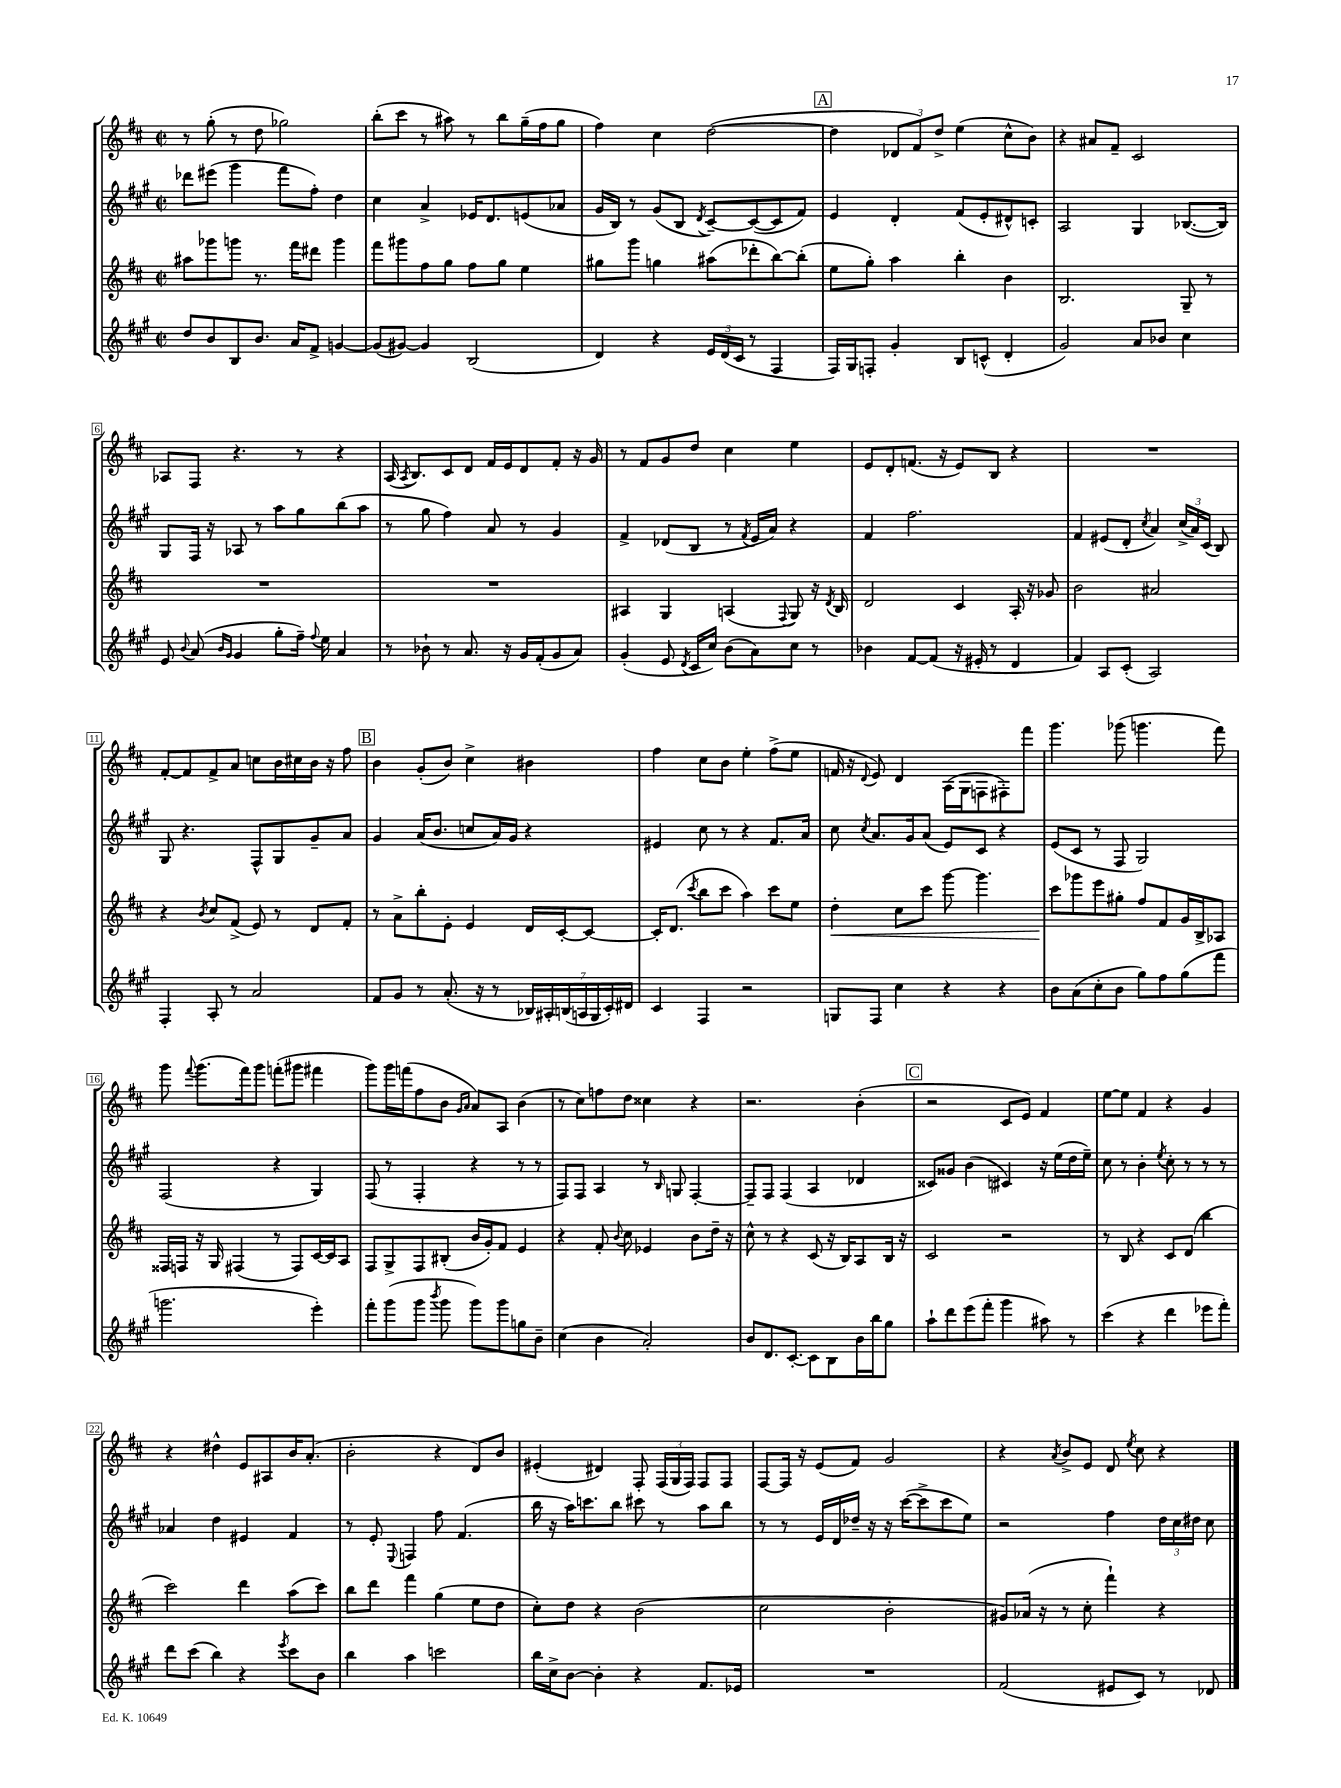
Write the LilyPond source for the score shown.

<<
\new StaffGroup <<
\new Staff = "s0" {
    \clef treble \key d \major \defaultTimeSignature \time 2/2
    \autoBeamOff r8 g''8-.( r8 d''8 ges''2) |
    b''8[-.( cis'''8] r8 ais''8) r8 b''8[ g''16--( fis''16 g''8] |
    fis''4) cis''4 d''2~( |
    \mark \markup { \box "A" } d''4 \tuplet 3/2 { des'8[ fis'8) d''8]-> } e''4( cis''8[-^ b'8]) |
    r4 ais'8[ fis'8]-- cis'2 |
    aes8[ fis8] r4. r8 r4 |
    a16( \acciaccatura { a8 } b8.[) cis'8 d'8] fis'16[ e'16 d'8 fis'8]-. r16 g'16 |
    r8 fis'8[ g'8 d''8] cis''4 e''4 |
    e'8[ d'8-. f'8.]( r16 e'8[) b8] r4 |
    R1 |
    fis'8[~-. fis'8 fis'8-> a'8] c''8[ b'16 cis''16 b'16] r16 fis''8 |
    \mark \markup { \box "B" } b'4 g'8[-.( b'8]) cis''4-> bis'4 |
    fis''4 cis''8[ b'8] e''4-. fis''8[->( e''8] |
    f'16 r16 \appoggiatura { d'8 } e'8) d'4 a16[( g16 f8 fis8-.) fis'''8] |
    g'''4. ges'''8( g'''4. fis'''8) |
    g'''8 \appoggiatura { fis'''8 } g'''8.[( fis'''16) g'''8] f'''8[-.( gis'''8] fis'''4 |
    g'''8[) g'''16 f'''16( fis''8 b'8] \grace { g'16[ a'16] } a'8[) a8] b'4( |
    r8 cis''8[) f''8 d''8] cisis''4 r4 |
    r2. b'4-.( |
    \mark \markup { \box "C" } r2 cis'8[ e'8]) fis'4 |
    e''8[~ e''8] fis'4 r4 g'4 |
    r4 dis''4-^ e'8[ ais8 b'16 a'8.]-.( |
    b'2-. r4 d'8[) b'8] |
    eis'4-.( dis'4) fis8-. \tuplet 3/2 { fis16[( g16 fis16]) } fis8[ fis8] |
    fis8[~ fis16] r16 e'8[( fis'8]) g'2 |
    r4 \acciaccatura { a'8 } b'8[-> e'8] d'8 \acciaccatura { e''8 } cis''8 r4 \bar "|." |
}
\new Staff = "s1" {
    \clef treble \key a \major \defaultTimeSignature \time 2/2
    \autoBeamOff des'''8[ eis'''8]( gis'''4 fis'''8[ fis''8]-.) d''4 |
    cis''4 a'4-> ees'16[ d'8. e'8( aes'8] |
    gis'16[ b16]) r8 gis'8[( b8] \acciaccatura { d'8 } cis'8[~--) cis'8~( cis'8 fis'8]) |
    \mark \markup { \box "A" } e'4 d'4-. fis'8[( e'8-. dis'8-^) c'8]-. |
    a2 gis4 bes8.[~( bes16]) |
    gis8[ fis16] r16 aes8 r8 a''8[ gis''8 b''8( a''8] |
    r8 gis''8 fis''4) a'8 r8 gis'4 |
    fis'4-> des'8[( b8] r8 \acciaccatura { fis'8 } e'16[ a'16]) r4 |
    fis'4 fis''2. |
    fis'4 eis'8[( d'8]-. \acciaccatura { cis''8 } a'4) \tuplet 3/2 { cis''16[->( a'16) cis'16]( } b8) |
    gis8 r4. fis8[-^ gis8 gis'8-- a'8] |
    \mark \markup { \box "B" } gis'4 a'16[( b'8.] c''8[ a'16) gis'16] r4 |
    eis'4 cis''8 r8 r4 fis'8.[ a'16] |
    cis''8 \acciaccatura { cis''8 } a'8.[ gis'16 a'8]( e'8[) cis'8] r4 |
    e'8[( cis'8] r8 fis8 gis2) |
    fis2( r4 gis4) |
    fis8( r8 fis4-. r4 r8 r8 |
    fis8[) fis8] a4 r8 \grace { b16 } g8 fis4~-. |
    fis8[-- fis8] fis4( a4 des'4 |
    \mark \markup { \box "C" } cisis'8[) gisis'8] b'4( cis'4) r16 e''16[( d''16 e''16]--) |
    cis''8 r8 b'4-. \acciaccatura { e''8 } cis''8-. r8 r8 r8 |
    aes'4 d''4 eis'4 fis'4 |
    r8 e'8-. \appoggiatura { e8 } f4 fis''8 fis'4.( |
    b''16 r16 a''16[) c'''8. b''8] cis'''8 r8 a''8[ b''8] |
    r8 r8 e'16[ d'16 des''16]-- r16 r16 cis'''16[~( cis'''8-> cis'''8 e''8]) |
    r2 fis''4 \tuplet 3/2 { d''16[ cis''16 dis''16] } cis''8 \bar "|." |
}
\new Staff = "s2" {
    \clef treble \key d \major \defaultTimeSignature \time 2/2
    \autoBeamOff ais''8[ ges'''8 g'''8] r8. fis'''16[ dis'''8] g'''4 |
    fis'''8[ gis'''8 fis''8 g''8] fis''8[ g''8] e''4 |
    gis''8[ g'''8] g''4 ais''8[( des'''8-. b''8~) b''8]-.( |
    \mark \markup { \box "A" } e''8[ g''8]-.) a''4 b''4-. b'4 |
    b2. g8-- r8 |
    R1 |
    R1 |
    ais4 g4 a4( \appoggiatura { fis8 } g8) r16 \acciaccatura { d'8 } b16 |
    d'2 cis'4 a16-. r16 ges'8 |
    b'2 ais'2 |
    r4 \acciaccatura { b'8 } cis''8[ fis'8]->( e'8) r8 d'8[ fis'8]-. |
    \mark \markup { \box "B" } r8 a'8[-> b''8-. e'8]-. e'4 d'16[ cis'16~-. cis'8]~ |
    cis'16[-. d'8.]( \acciaccatura { cis'''8 } b''8[ cis'''8] a''4) cis'''8[ e''8] |
    d''4-.\< cis''8[ cis'''8] g'''8~ g'''4. |
    cis'''8[\! ges'''8 e'''8 gis''8]-. fis''8[ fis'8 g'16 b16-> aes8] |
    fisis16[ f16] r16 g16 fis4( r8 fis8[) cis'16~ cis'16 a8] |
    fis8[ g8-> fis8 bis8]-.( b'16[ g'16-.) fis'8] e'4 |
    r4 fis'8-. \appoggiatura { b'8 } cis''8 ees'4 b'8[ d''16]-- r16 |
    cis''8-^ r8 r4 cis'8( r16 b16[) a8 b16] r16 |
    \mark \markup { \box "C" } cis'2 r2 |
    r8 b8 r4 cis'8[ d'8]( b''4 |
    cis'''2) d'''4 a''8[( cis'''8]) |
    b''8[ d'''8] fis'''4 g''4( e''8[ d''8] |
    cis''8[-.) d''8] r4 b'2( |
    cis''2 b'2-. |
    gis'8[) aes'16]( r16 r8 cis''8-. fis'''4-!) r4 \bar "|." |
}
\new Staff = "s3" {
    \clef treble \key a \major \defaultTimeSignature \time 2/2
    \autoBeamOff d''8[ b'8 b8 b'8.] a'16[ fis'8]-> g'4~ |
    g'8[( gis'8]~) gis'4 b2( |
    d'4) r4 \tuplet 3/2 { e'16[ d'16( cis'16] } r8 fis4 |
    \mark \markup { \box "A" } fis16[) gis16 f8]-. gis'4-. b8[ c'8]-^( d'4-. |
    gis'2) a'8[ bes'8] cis''4 |
    e'8 \appoggiatura { b'8 } a'8( \grace { b'16[ gis'16] } gis'4 gis''8[-. fis''16]--) \appoggiatura { fis''8 } e''16 a'4 |
    r8 bes'8-! r8 a'8. r16 gis'16[ fis'16-.( gis'8 a'8]) |
    gis'4-.( e'8 \acciaccatura { d'8 } cis'16[ cis''16]) b'8[( a'8) cis''8] r8 |
    bes'4 fis'8[~ fis'8]( r16 eis'16-. r8 d'4 |
    fis'4) a8[ cis'8]-.( a2) |
    fis4-. a8-. r8 a'2 |
    \mark \markup { \box "B" } fis'8[ gis'8] r8 a'8.-.( r16 r8 \tuplet 7/4 { bes16[) ais16-. b16( a16 gis16 cis'16-.) dis'16] } |
    cis'4 fis4 r2 |
    g8[ fis8] cis''4 r4 r4 |
    b'8[ a'8( cis''8-. b'8] gis''8[) fis''8 gis''8( fis'''8] |
    g'''2. e'''4-.) |
    fis'''8[-. gis'''8( gis'''8] \acciaccatura { b'''8 } gis'''8 gis'''8[) gis'''8 g''8 b'8]-- |
    cis''4( b'4 a'2-.) |
    b'8[ d'8. cis'8.]~-. cis'8[ b8 b'16 b''16 gis''8] |
    \mark \markup { \box "C" } a''8[-! d'''8 e'''8( fis'''8]-. gis'''4 ais''8) r8 |
    cis'''4( r4 d'''4 ees'''8[ fis'''8]-.) |
    d'''8[ cis'''8]( b''4) r4 \acciaccatura { e'''8 } cis'''8[ b'8] |
    b''4 a''4 c'''2 |
    b''16[ cis''16-> b'8]~ b'4-. r4 fis'8.[ ees'16] |
    R1 |
    fis'2( eis'8[ cis'8]) r8 des'8 \bar "|." |
}
>>
>>
\layout { \context { \Score \override BarNumber.stencil = #(make-stencil-boxer 0.1 0.3 ly:text-interface::print) } }
